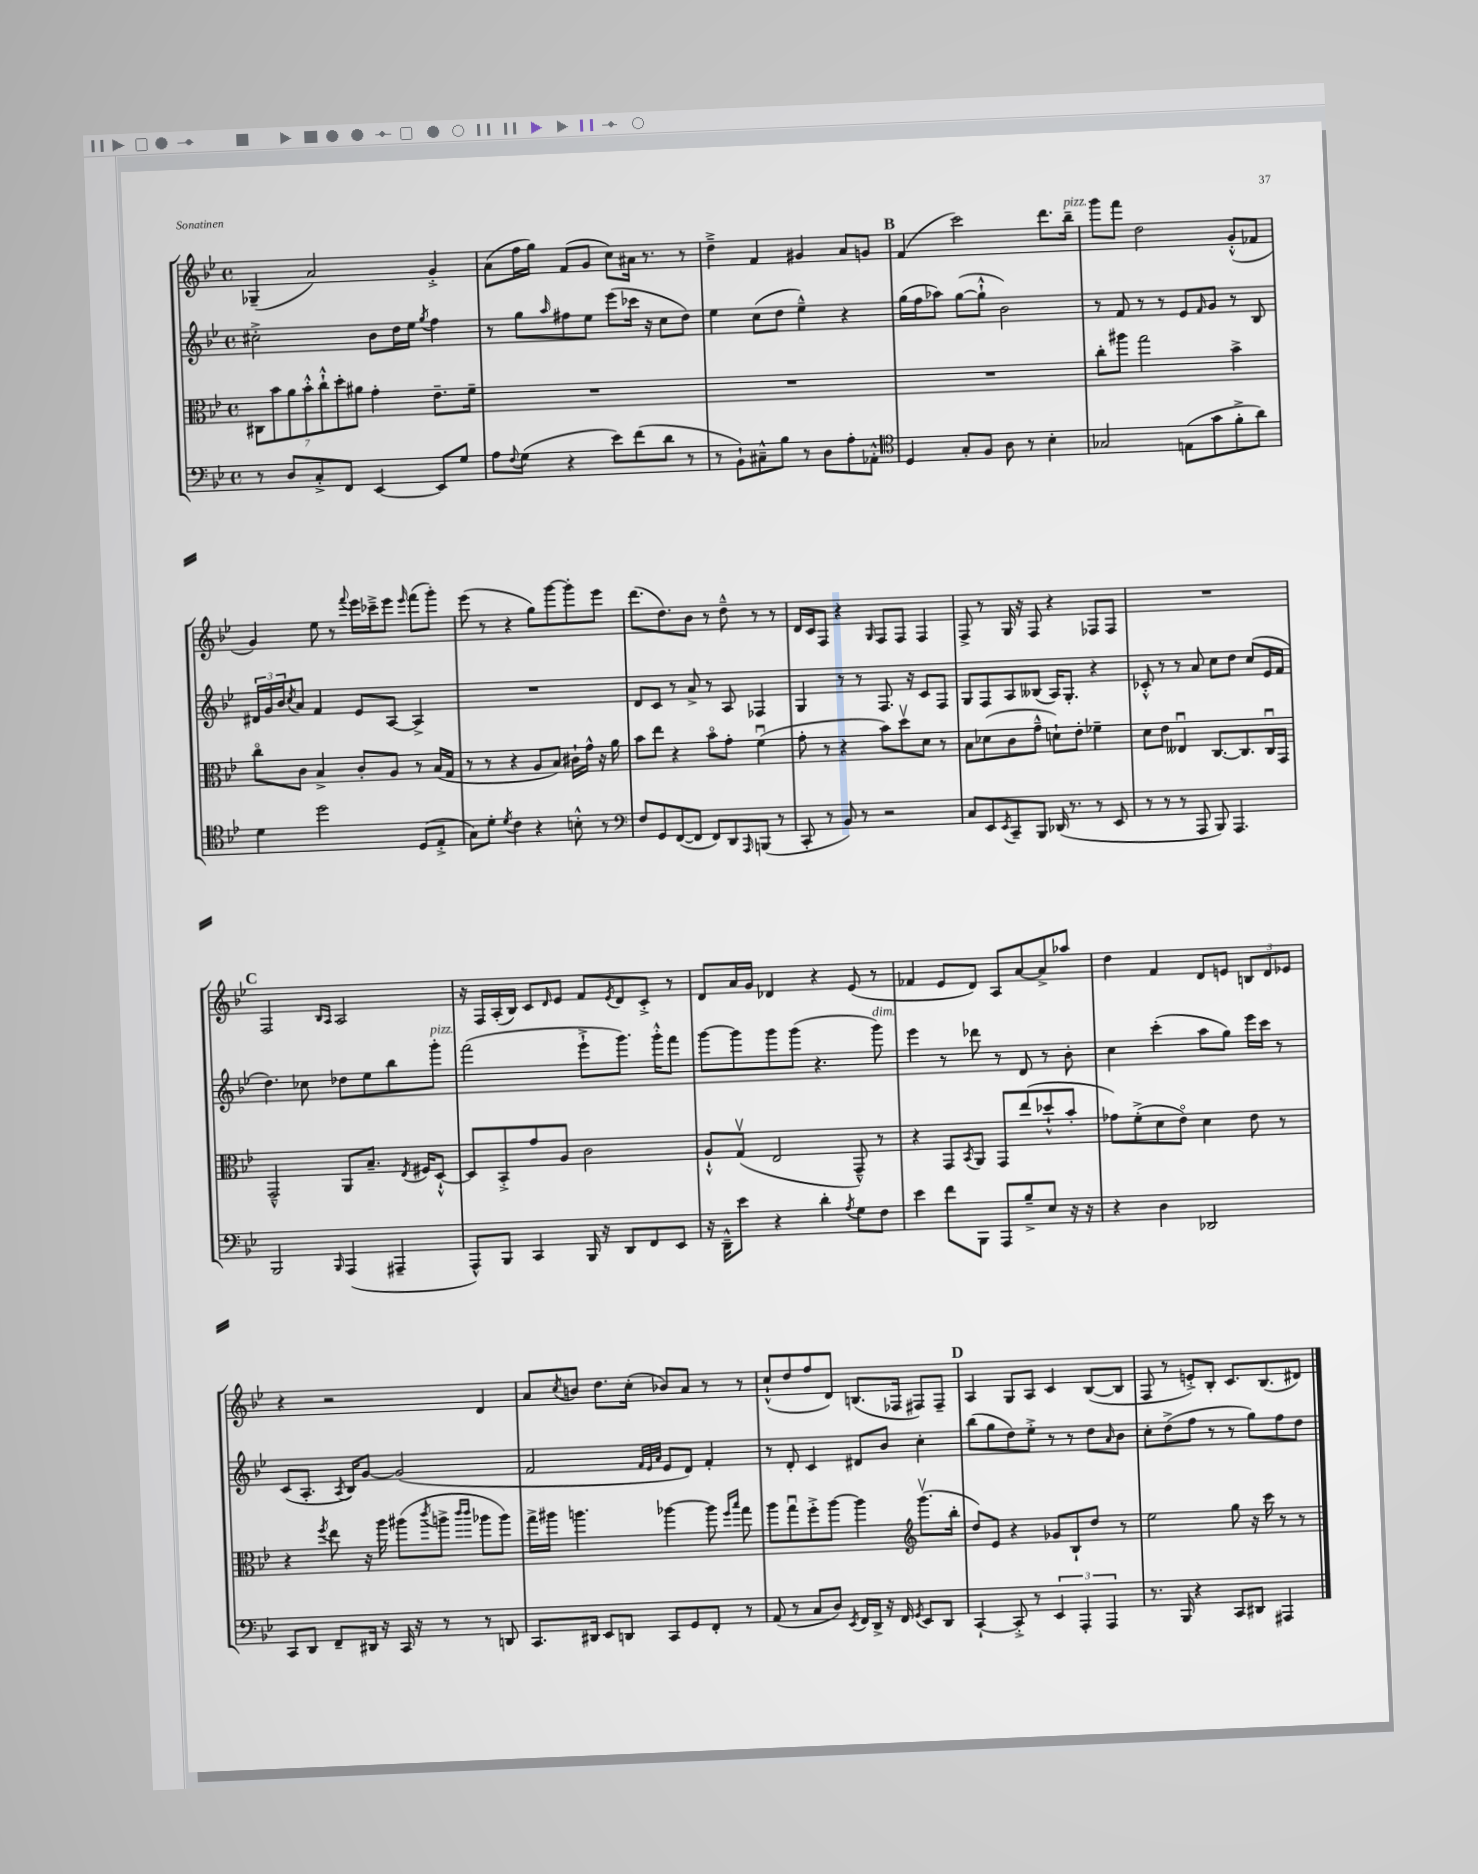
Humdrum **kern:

**kern	**kern	**kern	**kern
*staff4	*staff3	*staff2	*staff1
*clefF4	*clefC3	*clefG2	*clefG2
*k[b-e-]	*k[b-e-]	*k[b-e-]	*k[b-e-]
*M4/4	*M4/4	*M4/4	*M4/4
*met(c)	*met(c)	*met(c)	*met(c)
8r	14C#	2cc#'^	(4G-~
.	14b-	.	.
8D	.	.	.
.	14a	.	.
.	14b-'^^	.	.
8C'^	.	.	2a)
.	14cc`^^	.	.
.	14dd'	.	.
8FF	.	.	.
.	14a#	.	.
[4EE-	4g'	8b-	.
.	.	16dd	.
.	.	16ee-	.
.	.	8qgg	.
8EE-]	8.e-~	4ff	4g'^
8G	.	.	.
.	16f~	.	.
=	=	=	=
8A	1r	8r	(8a
8qqF	.	.	.
(8G	.	8gg	16ff
.	.	.	16gg)
.	.	16qqaa	.
4r	.	8ff#	(8f
.	.	8ee-	8g
8e-)	.	(8eee-	8cc)
(8f	.	16ccc-	16a#
.	.	16r	8.r
8d	.	8cc	.
8r	.	8dd)	8r
=	=	=	=
8r	1r	4ee-	4dd~^
8BB-`)	.	.	.
8C#~^^	.	(8cc	4f
8B-	.	8dd	.
8r	.	4ee-~^^)	4g#
8D	.	.	.
8A'	.	4r	8a
8AA-'^^	.	.	8g
=	=	=	=
*clefC4	*	*	*
4D	1r	(16gg	(4f
.	.	16ff	.
.	.	8aa-)	.
8G'	.	([8gg	2ccc)
8F	.	8gg`^^]	.
8A	.	2b-)	.
8r	.	.	.
4B-'	.	.	8.ddd
.	.	.	16bb-~
=	=	=	=
2G-	8cc'	8r	8ggg
.	8aa#	8f	8fff
.	2gg	8r	2dd
.	.	8r	.
(8E	.	8e-	.
.	.	16qqf	.
8g	.	8g	.
8f'^	4b-^	8r	(8g'^^
8a)	.	8B-	8f-
=	=	=	=
4d	8cco	24d#	4g)
.	.	24g	.
.	.	24b-	.
.	.	8qcc	.
.	8c	8a	.
2dd	4B-^	4f	8ee-
.	.	.	8r
.	.	.	8qqfff
.	8c'	8e-	16eee-
.	.	.	16ccc-~^
.	8A	[8A	8eee-
.	.	.	16qqeee-
(8D	8r	4A^]	(8fff
8E-'^	(16B-	.	8ggg')
.	16G	.	.
=	=	=	=
8G)	8r	1r	(8eee-
8d'	8r	.	8r
8qd	.	.	.
4c	4r	.	4r
4r	8A	.	8gg)
.	8B-)	.	[8ggg
8B'^^	16c#`	.	8ggg']
.	16g^^	.	.
8r	16r	.	8eee-
.	16a	.	.
=	=	=	=
*clefF4	*	*	*
8F	8b-	8d	(8.ddd
8GG	8ee-	8c	.
.	.	.	8.dd)
([8FF	4r	8r	.
8FF]	.	8a^	8b-
8FF)	8b-o	8r	8r
8DD	8g'	8A	8dd~^^
16qqAAA	.	.	.
(8BBB	(4fu	4F-	8r
8r	.	.	8r
=	=	=	=
8CC'	8g'	4G	16d
.	.	.	16c
8r	8r	.	8F
8BB-)	4r	8r	4r
8r	.	8r	.
.	.	.	16qqG
2r	8b-)	8.F	8F
.	8ddv	.	8F
.	.	16r	.
.	8d	8c	4F
.	8r	8F	.
=	=	=	=
8C	8B-	8G	8F^
8EE-	(8d-	8F	8r
8qEE-	.	.	.
8CC~	8c	8A	16G
.	.	.	16r
8BBB-	8g~^^	(8B--	8F
(16DD-	8d`)	16A)	4r
8.r	.	8.G'	.
.	8e-'	.	.
8r	4f-~	4r	8F-
8EE-	.	.	8F-
=	=	=	=
8r	8d	8c-'^^	1r
8r	8e-	8r	.
8r	4E--u	8r	.
8AAA	.	8a	.
8BBB-)	[8.C	8cc	.
4.AAA	.	8dd	.
.	8.C]	.	.
.	.	(8cc	.
.	16Cu	16e-	.
.	16GG	16f	.
=	=	=	=
2BBB-	2GG~^^	4.dd)	2F
.	.	8cc-	.
.	.	.	16qqB-
16qqBBB-	.	.	16qqA
(4AAA	8AA	8dd-	2A
.	8.B-~	8ee-	.
4AAA#~	.	8bb-	.
.	8qE-	.	.
.	16F#	.	.
.	[8D`^^	8ggg'	.
=	=	=	=
8AAA^^)	8D]	(2fff	16r
.	.	.	16F
8BBB-	8BB-'^	.	(16A'
.	.	.	16B-)
4CC	8g	.	8c
.	.	.	16qqd
.	8A	.	8e-
16BBB-	2c	8eee-`^	8f
16r	.	.	.
.	.	.	8qe-
8DD	.	8.ggg)	8d
8FF	.	.	8c'^
.	.	16ggg'^^	.
8EE-	.	8fff	8r
=	=	=	=
16r	8A`^^	[8ggg	8d
16DD~^^	.	.	.
8e-	(8Gv	8ggg]	16a
.	.	.	16g
4r	2E-	8ggg	4d-
.	.	(8ggg	.
4d'	.	4.r	4r
8qA	.	.	.
8G	8GG~^^)	.	(8e-
8F	8r	8ggg)	8r
=	=	=	=
4e-	4r	4eee-	4f-
8f	8GG	8r	8e-
.	8qBB-	.	.
8BBB-	8AA	8ddd-	8d)
8AAA	8GG	8r	8A
8B-~^	(8ee-	8d	[8a
8E-	8dd-`^^	8r	8a^]
16r	8b-'	8b-'	8aa-
16r	.	.	.
=	=	=	=
4r	8g-)	4cc	4dd
.	(8f'^	.	.
4D	8d	(4ccc'	4f
.	8e-o)	.	.
2DD-	4d	8aa	8d
.	.	8gg)	8e
.	8e-	16eee-	12B
.	.	16ccc	.
.	.	.	12d
.	8r	8r	.
.	.	.	12e-
=	=	=	=
8CC	4r	(8c	4r
8DD	.	8.A'	.
.	8qff	.	.
8FF~	8ee-	.	2r
.	.	8qA	.
.	.	16B-)	.
16DD#	16r	[8g	.
16r	16aa	.	.
16CC	(8aa#	(2g]	.
16r	.	.	.
.	8qccc	.	.
8r	8aa^	.	.
.	16qqccc	.	.
.	16qqccc	.	.
8r	8aa-	.	4d
8DD	8aa-)	.	.
=	=	=	=
8.CC	16gg^	2f	8a
.	16aa#	.	.
.	.	.	8qcc
.	4.aa	.	8b
16DD#	.	.	.
8EE-	.	.	8.dd
8DD	.	.	.
.	.	.	(16cc'
.	.	32qqf	.
.	.	32qqe-	.
.	.	32qqa	.
8CC	[4aa-	8e-	8b-)
8GG	.	8d)	8a
8FF'	8aa-]	4f'	8r
.	16qqff	.	.
.	16qqbb-	.	.
8r	8gg	.	8r
=	=	=	=
(8AA	8aa	8r	(8cc`^^
8r	8ggu	8d'	8dd
8C	8ff'^	4c	8ff
8D)	[8aa	.	8d)
8qEE-	.	.	.
16FF	4aa]	8d#	(8.B
16DD^	.	.	.
16r	.	8b-	.
16FF	.	.	16F-
*	*clefG2	*	*
8qGG	.	.	.
8EE-	(8.gggv	4cc'	8F#)
8DD	.	.	8F#~
.	16bb-'	.	.
=	=	=	=
[4CC`	8dd)	(8bb-	4A
.	8e-	8gg	.
8CC'^]	4r	8dd)	8G
8r	.	8ee-'^	8A
6EE-	8g-	8r	4c
.	8B-`	8r	.
6AAA'	.	.	.
.	8dd	8dd	([8B-
6AAA	.	.	.
.	.	16qqa	.
.	8r	8b-	8B-]
=	=	=	=
8.r	2ee-	8cc'	8F
.	.	(8dd^	8r
16BBB-	.	.	.
4r	.	8ff	8e'^)
.	.	8r	8B-'
8CC	8gg	8r	8.c
8DD#	16r	8gg)	.
.	16ccc	.	(8.B-
4AAA#	8r	8ff	.
.	8r	8dd	8d#)
==	==	==	==
*-	*-	*-	*-
